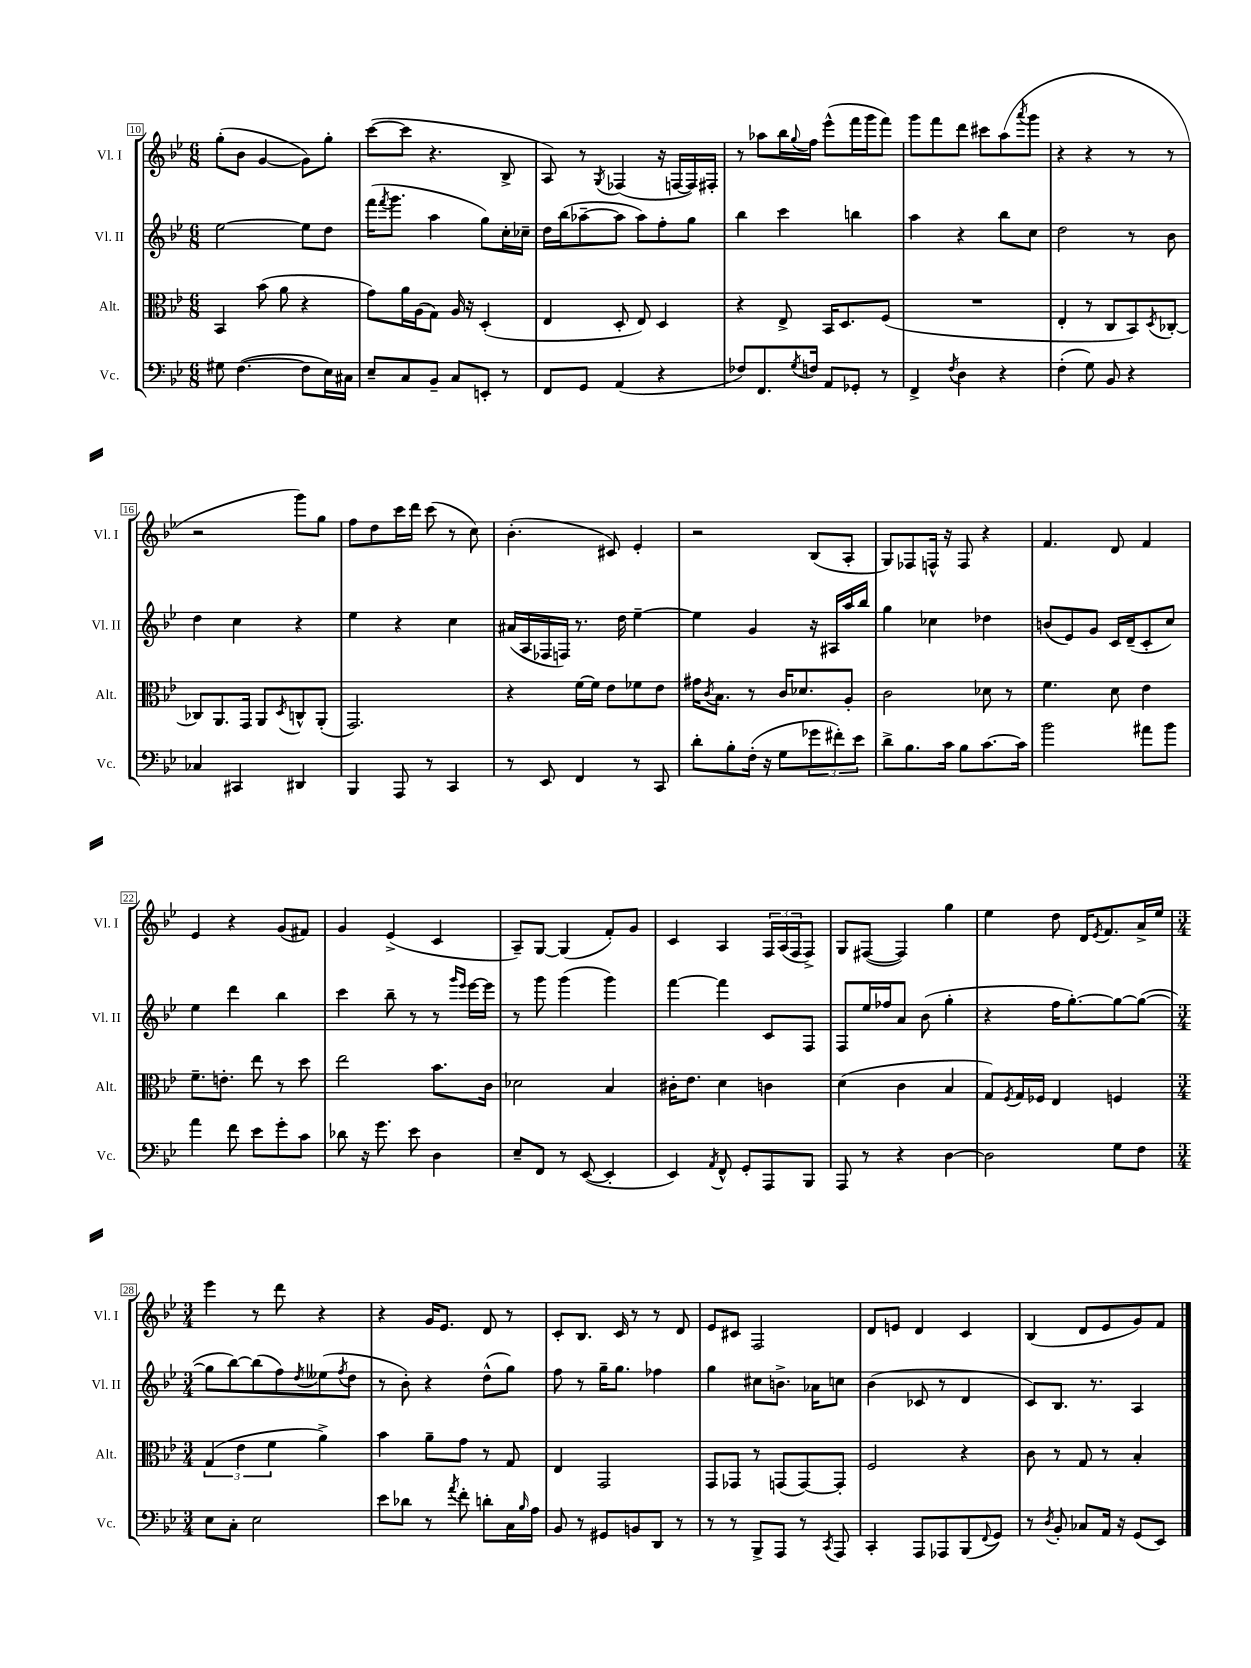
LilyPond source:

<<
\new StaffGroup <<
\new Staff = "s0" \with { instrumentName = "Vl. I" shortInstrumentName = "Vl. I" } {
    \clef treble \key bes \major \numericTimeSignature \time 6/8
    g''8-.( bes'8 g'4~ g'8) g''8-. |
    c'''8~( c'''8 r4. bes8-> |
    a8) r8 \acciaccatura { g8 } fes4( r16 f16~ f16) fis16-. |
    r8 aes''8 bes''16 \appoggiatura { g''8 } f''16 ees'''8-^( f'''16 g'''16 f'''8) |
    g'''8 f'''8 d'''8 cis'''8 a''8( \acciaccatura { a'''8 } g'''8 |
    r4 r4 r8 r8 |
    r2 g'''8) g''8 |
    f''8 d''8 c'''16 d'''16 c'''8( r8 c''8) |
    bes'4.-.( cis'8) ees'4-. |
    r2 bes8( a8-. |
    g8) fes8 f16-^ r16 f8 r4 |
    f'4. d'8 f'4 |
    ees'4 r4 g'8( fis'8) |
    g'4 ees'4->( c'4 |
    a8--) g8~ g4( f'8-.) g'8 |
    c'4 a4 \tuplet 3/2 { f16 a16( f16 } f8->) |
    g8 fis8~( fis4) g''4 |
    ees''4 d''8 d'16 \acciaccatura { ees'8 } f'8. a'16-> ees''16 |
    \numericTimeSignature \time 3/4 ees'''4 r8 d'''8 r4 |
    r4 g'16 ees'8. d'8 r8 |
    c'8-. bes8. c'16 r8 r8 d'8 |
    ees'8 cis'8 f2 |
    d'8 e'8 d'4 c'4 |
    bes4( d'8 ees'8 g'8) f'8 \bar "|." |
}
\new Staff = "s1" \with { instrumentName = "Vl. II" shortInstrumentName = "Vl. II" } {
    \clef treble \key bes \major \numericTimeSignature \time 6/8
    ees''2~ ees''8 d''8 |
    f'''16( \acciaccatura { f'''8 } g'''8. a''4 g''8) c''16-. ces''16-- |
    d''16 bes''16( aes''8~-- aes''8 aes''8) f''8-. g''8 |
    bes''4 c'''4 b''4 |
    a''4 r4 bes''8 c''8 |
    d''2 r8 bes'8 |
    d''4 c''4 r4 |
    ees''4 r4 c''4 |
    ais'16( a16 fes16 f16) r8. d''16 ees''4~-- |
    ees''4 g'4 r16 ais16 a''16 bes''16 |
    g''4 ces''4 des''4 |
    b'8( ees'8) g'8 c'16 d'16--( c'8-. c''8) |
    ees''4 d'''4 bes''4 |
    c'''4 bes''8-- r8 r8 \grace { g'''16 ees'''16 } ees'''16~ ees'''16 |
    r8 g'''8 g'''4( g'''4) |
    f'''4~ f'''4 c'8 f8 |
    f8 ees''16 fes''16 a'8 bes'8( g''4-. |
    r4 f''16 g''8.~-.) g''8~ g''8~( |
    \numericTimeSignature \time 3/4 g''8 bes''8~) bes''8( f''8) \acciaccatura { d''8 } eeses''8( \acciaccatura { f''8 } d''8 |
    r8 bes'8-.) r4 d''8-^( g''8) |
    f''8 r8 g''16-- g''8. fes''4 |
    g''4 cis''8 b'8.-> aes'16 c''8 |
    bes'4( ces'8 r8 d'4 |
    c'8) bes8. r8. a4 \bar "|." |
}
\new Staff = "s2" \with { instrumentName = "Alt." shortInstrumentName = "Alt." } {
    \clef alto \key bes \major \numericTimeSignature \time 6/8
    bes,4 bes'8( a'8 r4 |
    g'8) a'16 a16( g8) a16 r16 d4-.( |
    ees4 d8-. ees8) d4 |
    r4 ees8-> bes,16 d8. f8( |
    R2. |
    ees4-. r8 c8 bes,8) \acciaccatura { d8 } ces8~-. |
    ces8 a,8. g,16 a,8 \acciaccatura { d8 } c8-^ a,8-.( |
    g,2.) |
    r4 f'16~ f'16 ees'8 fes'8 ees'8 |
    gis'16 \acciaccatura { c'8 } bes8. r8 c'16 des'8. a8-. |
    c'2 des'8 r8 |
    f'4. d'8 ees'4 |
    f'8.-- e'8.-. ees''8 r8 d''8 |
    ees''2 bes'8. c'16 |
    des'2 bes4 |
    cis'16-. ees'8. d'4 c'4 |
    d'4( c'4 bes4 |
    g8) \acciaccatura { f8 } g16 fes16 ees4 f4 |
    \numericTimeSignature \time 3/4 \tuplet 3/2 { g4( ees'4 f'4 } a'4->) |
    bes'4 a'8-- g'8 r8 g8 |
    ees4 g,2 |
    g,8 ges,8 r8 g,8( g,8~) g,8-. |
    f2 r4 |
    c'8 r8 g8 r8 bes4-. \bar "|." |
}
\new Staff = "s3" \with { instrumentName = "Vc." shortInstrumentName = "Vc." } {
    \clef bass \key bes \major \numericTimeSignature \time 6/8
    gis8 f4.~( f8 ees16) cis16 |
    ees8-- c8 bes,8-- c8 e,8-. r8 |
    f,8 g,8 a,4( r4 |
    fes8) f,8. \acciaccatura { g8 } f16 a,8 ges,8-. r8 |
    f,4-> \acciaccatura { f8 } d4 r4 |
    f4-.( g8) bes,8 r4 |
    ces4 cis,4 dis,4 |
    bes,,4 a,,8 r8 c,4 |
    r8 ees,8 f,4 r8 c,8 |
    d'8-. bes8-. f16-.( r16 g8 \tuplet 3/2 { ges'8 fis'8-.) ees'8 } |
    d'8-> bes8. c'16 bes8 c'8.~ c'16 |
    bes'2 ais'8 bes'8 |
    a'4 f'8 ees'8 g'8-. c'8 |
    des'8 r16 g'8. ees'8 d4 |
    ees8-- f,8 r8 ees,8~( ees,4-. |
    ees,4) \acciaccatura { a,8 } f,8-^ g,8-. a,,8 bes,,8 |
    a,,8 r8 r4 d4~ |
    d2 g8 f8 |
    \numericTimeSignature \time 3/4 ees8 c8-. ees2 |
    ees'8 des'8 r8 \acciaccatura { a'8 } f'8-. d'8-. c16 \grace { bes16 } a16 |
    bes,8 r8 gis,8 b,8 d,8 r8 |
    r8 r8 bes,,8-> a,,8 r8 \acciaccatura { c,8 } a,,8 |
    c,4-. a,,8 aes,,8 bes,,8( \appoggiatura { f,8 } g,8) |
    r8 \acciaccatura { d8 } bes,8-. ces8 a,16 r16 g,8( ees,8) \bar "|." |
}
>>
>>
\layout { \context { \Score currentBarNumber = #10 \override BarNumber.stencil = #(make-stencil-boxer 0.1 0.3 ly:text-interface::print) } }
